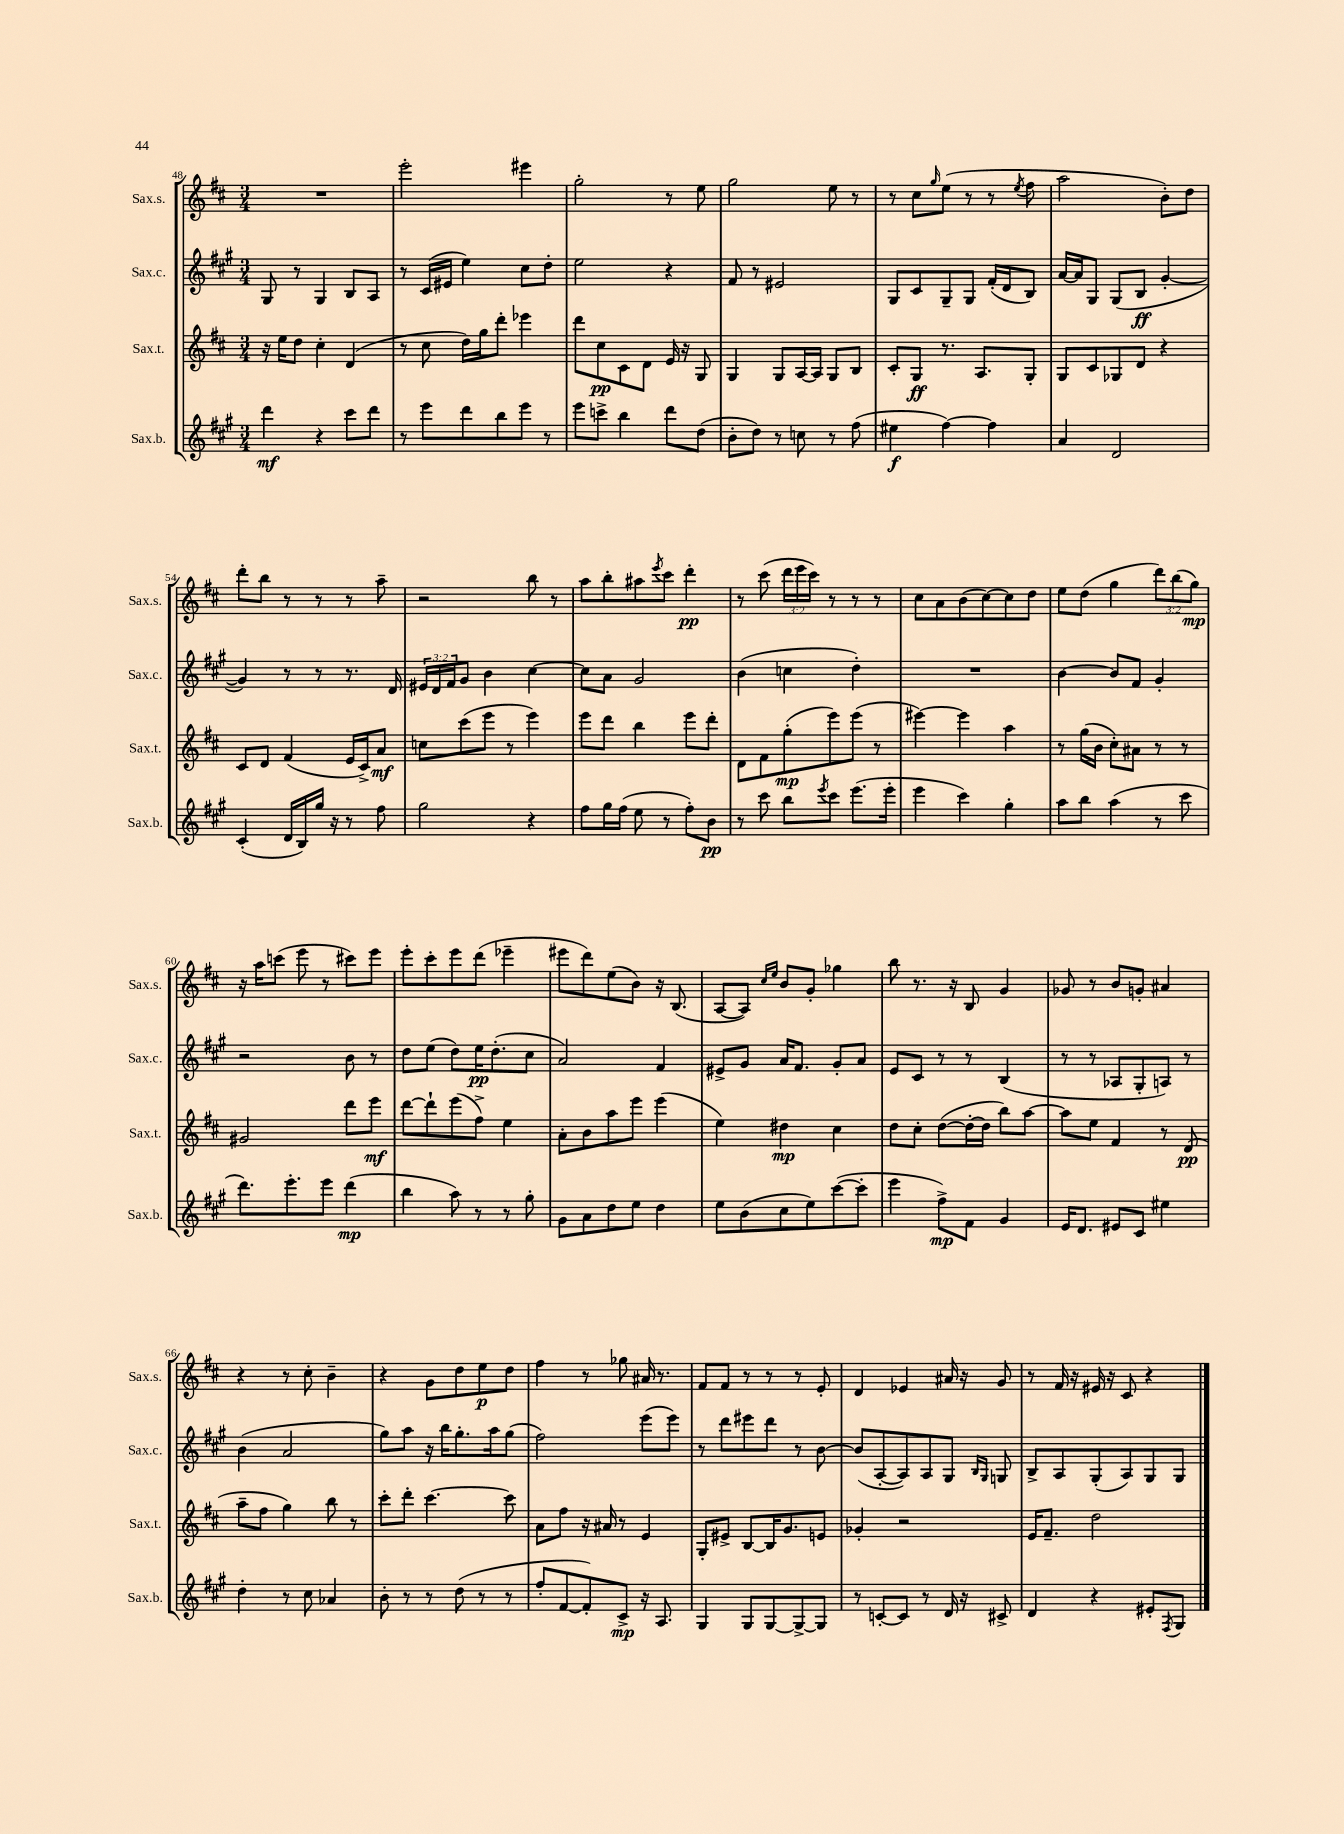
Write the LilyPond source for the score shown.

<<
\new StaffGroup <<
\new Staff = "s0" \with { instrumentName = "Sax.s." shortInstrumentName = "Sax.s." } {
    \clef treble \key d \major \numericTimeSignature \time 3/4 \override Staff.TupletNumber.text = #tuplet-number::calc-fraction-text
    R2. |
    e'''2-. eis'''4 |
    g''2-. r8 e''8 |
    g''2 e''8 r8 |
    r8 cis''8 \grace { g''16 } e''8( r8 r8 \acciaccatura { e''8 } fis''8 |
    a''2 b'8-.) d''8 |
    d'''8-. b''8 r8 r8 r8 a''8-- |
    r2 b''8 r8 |
    a''8 b''8-. ais''8 \acciaccatura { e'''8 } cis'''8 d'''4-.\pp |
    r8 cis'''8( \tuplet 3/2 { d'''16 e'''16 cis'''16) } r8 r8 r8 |
    cis''8 a'8 b'8( cis''8~) cis''8 d''8 |
    e''8 d''8( g''4 \tuplet 3/2 { d'''8) b''8( g''8\mp) } |
    r16 a''16 c'''8( e'''8 r8 cis'''8) e'''8 |
    e'''8-. cis'''8-. e'''8 d'''8( ees'''4-- |
    eis'''8 d'''8) e''8( b'8) r16 b8.( |
    a8~ a8) \grace { cis''16 e''16 } b'8 g'8-. ges''4 |
    b''8 r8. r16 b8 g'4 |
    ges'8 r8 b'8 g'8-. ais'4 |
    r4 r8 cis''8-. b'4-- |
    r4 g'8 d''8 e''8\p d''8 |
    fis''4 r8 ges''8 ais'16 r8. |
    fis'8 fis'8 r8 r8 r8 e'8-. |
    d'4 ees'4 ais'16 r16 g'8 |
    r8 fis'16 r16 eis'16 r16 cis'8 r4 \bar "|." |
}
\new Staff = "s1" \with { instrumentName = "Sax.c." shortInstrumentName = "Sax.c." } {
    \clef treble \key a \major \numericTimeSignature \time 3/4 \override Staff.TupletNumber.text = #tuplet-number::calc-fraction-text
    gis8 r8 gis4 b8 a8 |
    r8 cis'16( eis'16 e''4) cis''8 d''8-. |
    e''2 r4 |
    fis'8 r8 eis'2 |
    gis8 cis'8 gis8-- gis8 fis'16-.( d'16 b8) |
    a'16~ a'16 gis8 gis8( b8\ff gis'4~-. |
    gis'4) r8 r8 r8. d'16 |
    \tuplet 3/2 { eis'16 d'16 fis'16 } gis'8 b'4 cis''4~ |
    cis''8 a'8 gis'2 |
    b'4( c''4 d''4-.) |
    R2. |
    b'4~ b'8 fis'8 gis'4-. |
    r2 b'8 r8 |
    d''8 e''8( d''8) e''16\pp d''8.-.( cis''8 |
    a'2) fis'4 |
    eis'8-> gis'8 a'16 fis'8. gis'8-. a'8 |
    e'8 cis'8 r8 r8 b4( |
    r8 r8 aes8 gis8-. a8) r8 |
    b'4( a'2 |
    gis''8) a''8 r16 b''16 gis''8.-. a''16 gis''8( |
    fis''2) e'''8( e'''8) |
    r8 d'''8 eis'''8 d'''8 r8 b'8~ |
    b'8( a8~-. a8) a8 gis8 \grace { b16 gis16 } g8 |
    b8-> a8 gis8-.( a8) gis8 gis8 \bar "|." |
}
\new Staff = "s2" \with { instrumentName = "Sax.t." shortInstrumentName = "Sax.t." } {
    \clef treble \key d \major \numericTimeSignature \time 3/4
    r16 e''16 d''8 cis''4-. d'4( |
    r8 cis''8 d''16) g''16 d'''8-. ees'''4 |
    d'''8 cis''8\pp cis'8 d'8 e'16 r16 g8 |
    g4 g8 a16~ a16 g8 b8 |
    cis'8-. g8\ff r8. a8. g8-. |
    g8 cis'8 ges8 d'8 r4 |
    cis'8 d'8 fis'4( e'16 cis'16->) a'8\mf |
    c''8 cis'''8( e'''8 r8 e'''4) |
    e'''8 d'''8 b''4 e'''8 d'''8-. |
    d'8 fis'8 g''8-.\mp( e'''8) e'''8( r8 |
    eis'''4~) eis'''4 a''4 |
    r8 g''16( b'16 cis''8-.) ais'8 r8 r8 |
    gis'2 d'''8 e'''8\mf |
    d'''8~ d'''8-! e'''8( fis''8->) e''4 |
    a'8-. b'8 a''8 e'''8 e'''4( |
    e''4) dis''4\mp cis''4 |
    d''8 cis''8-. d''8~( d''16~-. d''16 b''8) a''8~ |
    a''8 e''8 fis'4 r8 d'8\pp( |
    a''8-- fis''8 g''4) b''8 r8 |
    cis'''8-. d'''8-. cis'''4.~ cis'''8 |
    a'8 fis''8 r16 ais'16 r8 e'4 |
    g8-. eis'8-> b8~ b16 g'8. e'8 |
    ges'4-. r2 |
    e'16 fis'8.-- d''2 \bar "|." |
}
\new Staff = "s3" \with { instrumentName = "Sax.b." shortInstrumentName = "Sax.b." } {
    \clef treble \key a \major \numericTimeSignature \time 3/4
    d'''4\mf r4 cis'''8 d'''8 |
    r8 e'''8 d'''8 b''8 e'''8 r8 |
    e'''8 c'''8-> b''4 d'''8 d''8( |
    b'8-. d''8) r8 c''8 r8 fis''8( |
    eis''4\f fis''4~) fis''4 |
    a'4 d'2 |
    cis'4-.( d'16 b16) gis''16 r16 r8 fis''8 |
    gis''2 r4 |
    fis''8 gis''16 fis''16( e''8 r8 fis''8-.) b'8\pp |
    r8 cis'''8 b''8 \acciaccatura { e'''8 } cis'''8 e'''8.( e'''16-. |
    e'''4 cis'''4) gis''4-. |
    a''8 b''8 a''4( r8 cis'''8 |
    d'''8.) e'''8.-. e'''8 d'''4\mp( |
    b''4 a''8) r8 r8 gis''8-. |
    gis'8 a'8 d''8 e''8 d''4 |
    e''8 b'8( cis''8 e''8) cis'''8~( cis'''8-. |
    e'''4 fis''8->\mp) fis'8 gis'4 |
    e'16 d'8. eis'8 cis'8 eis''4 |
    d''4-. r8 cis''8 aes'4 |
    b'8-. r8 r8 d''8( r8 r8 |
    fis''8-. fis'8~ fis'8-.) cis'8->\mp r16 a8. |
    gis4 gis8 gis8~ gis8~-> gis8 |
    r8 c'8~-. c'8 r8 d'16 r16 cis'8-> |
    d'4 r4 eis'8-. \acciaccatura { fis8 } gis8 \bar "|." |
}
>>
>>
\layout { \context { \Score currentBarNumber = #48 } }
